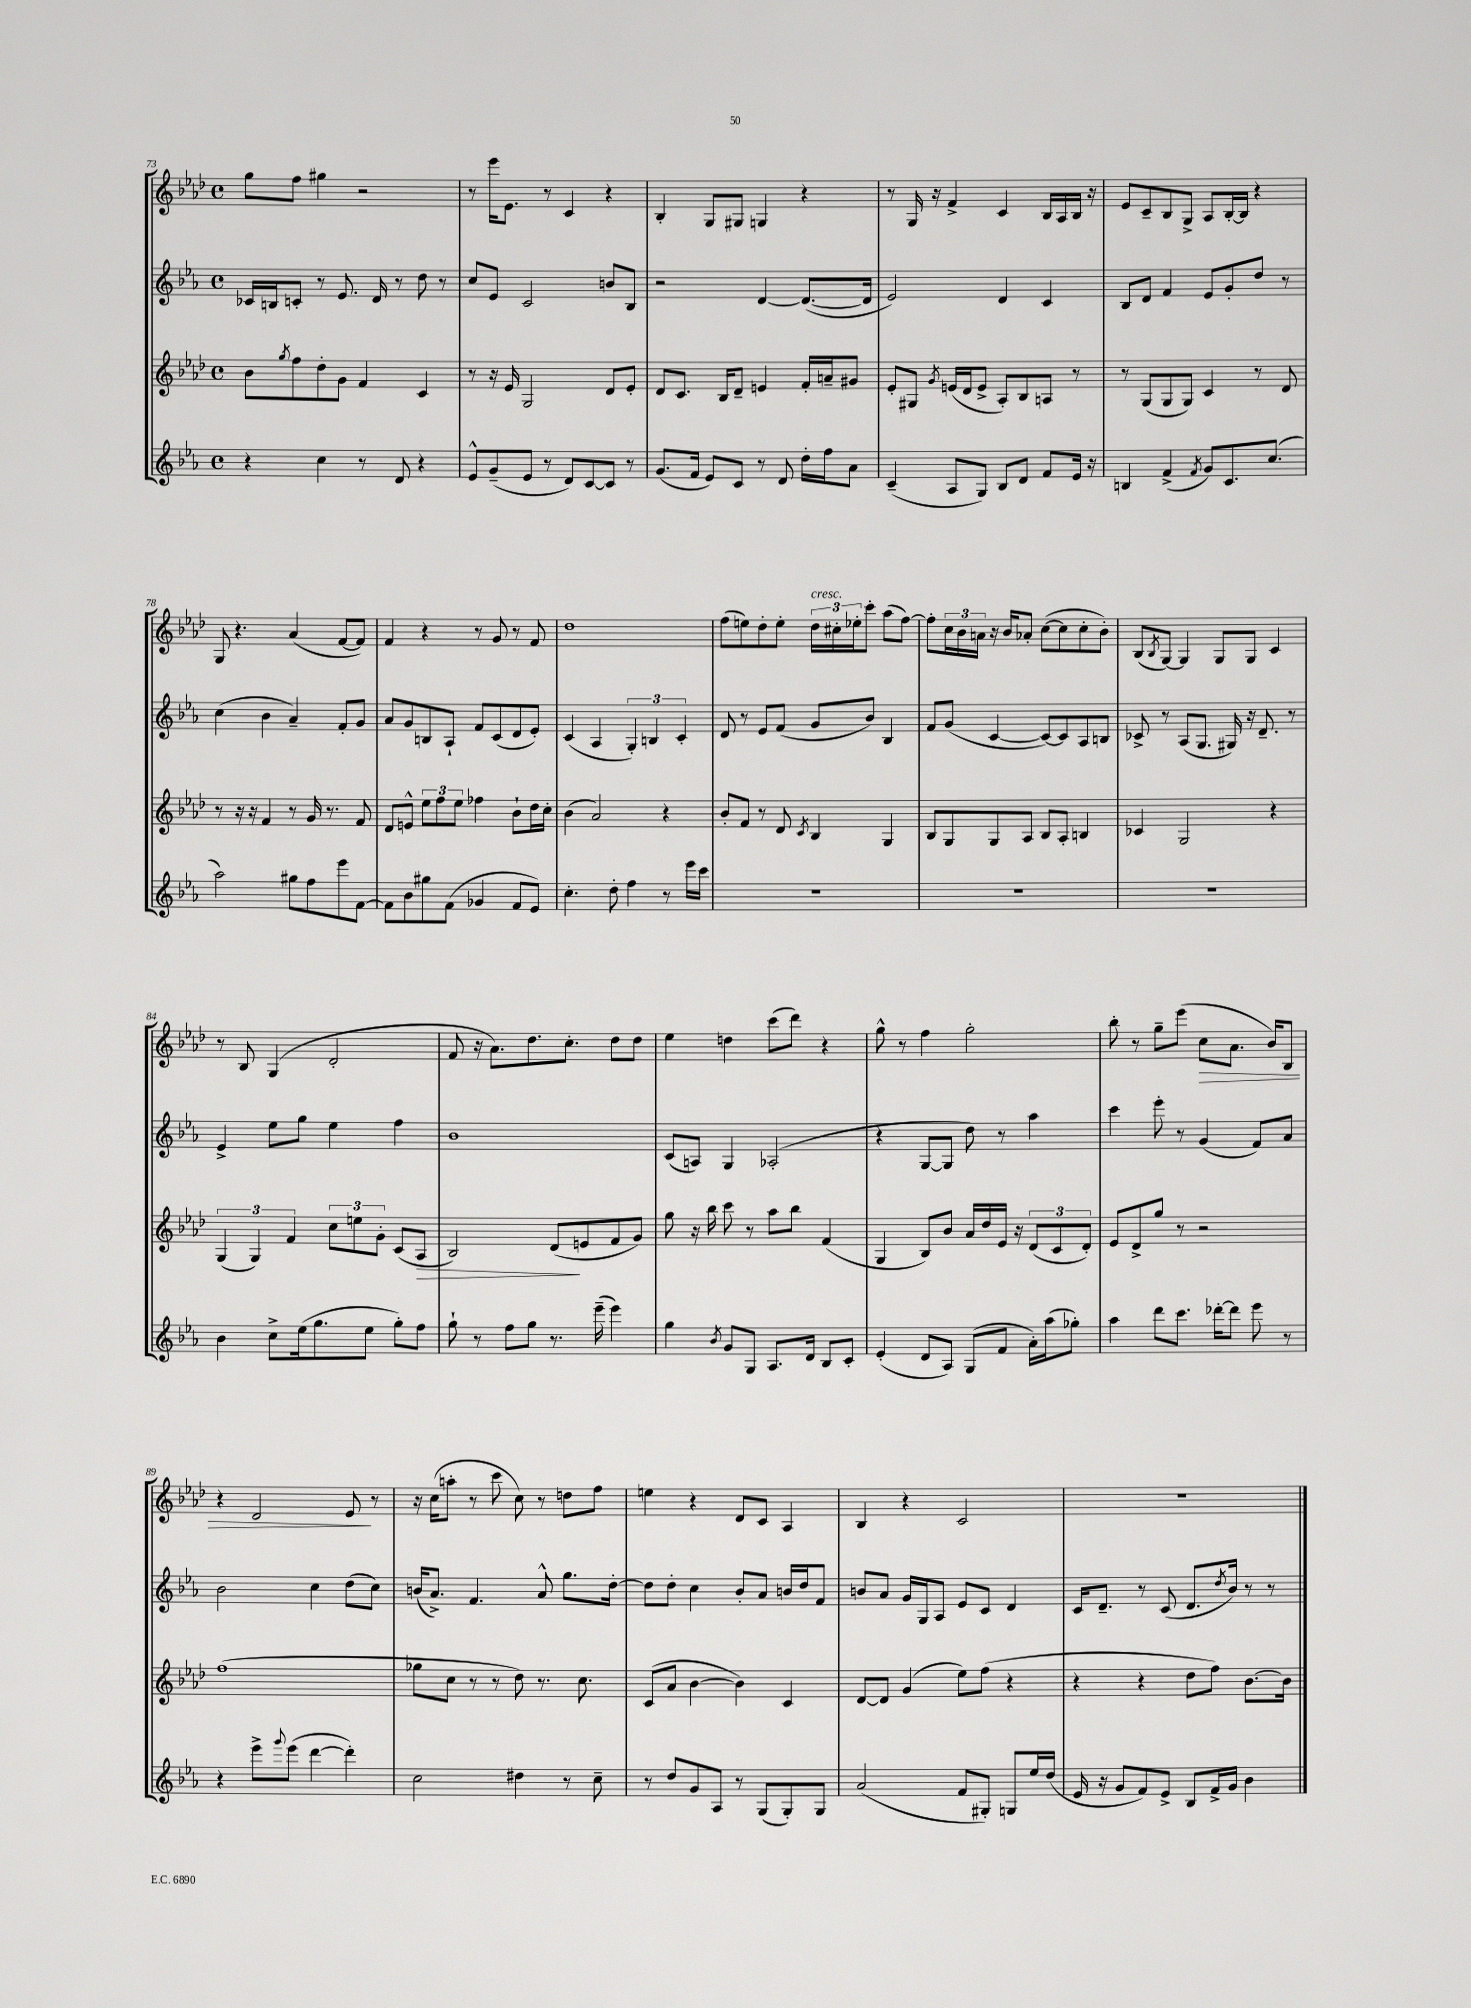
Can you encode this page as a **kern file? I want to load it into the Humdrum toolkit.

**kern	**kern	**dynam	**kern	**kern	**dynam
*part4	*part3	*part3	*part2	*part1	*part1
*staff4	*staff3	*staff3	*staff2	*staff1	*staff1
*clefG2	*clefG2	*	*clefG2	*clefG2	*
*k[b-e-a-]	*k[b-e-a-d-]	*	*k[b-e-a-]	*k[b-e-a-d-]	*
*M4/4	*M4/4	*	*M4/4	*M4/4	*
*met(c)	*met(c)	*	*met(c)	*met(c)	*
=73	=73	=73	=73	=73	=73
4r	8b-\L	.	16c-X/LL	8gg\L	.
.	.	.	16Bn/J	.	.
.	8qgg/	.	.	.	.
.	8ff\	.	8cn'/J	8ff\J	.
4cc\	8dd-'\	.	8r	4gg#X\	.
.	8g\J	.	8.e-/	.	.
8r	4f/	.	.	2r	.
.	.	.	16d/	.	.
8d/	.	.	8r	.	.
4r	4c/	.	8dd\	.	.
.	.	.	8r	.	.
=74	=74	=74	=74	=74	=74
8e-^^/L	8r	.	8cc/L	8r	.
(8g~/	16r	.	8e-/J	16eee-\KL	.
.	16e-/	.	.	8.e-\J	.
8e-/J	2G/	.	2c/	.	.
8r	.	.	.	8r	.
8d/L)	.	.	.	4c/	.
[8c/	.	.	.	.	.
8c/J]	8d-/L	.	8bn/L	4r	.
8r	8e-'/J	.	8B-/J	.	.
=75	=75	=75	=75	=75	=75
(8.g/L	8d-/L	.	2r	4B-'/	.
.	8.c/J	.	.	.	.
16f/Jk	.	.	.	.	.
8e-/L)	.	.	.	8G/L	.
.	16B-/KL	.	.	.	.
8c/J	8d-~/J	.	.	8G#X/J	.
8r	4en/	.	[4d/	4Gn/	.
8d/	.	.	.	.	.
16dd'\LL	16f'/LL	.	(8.d/L_	4r	.
16ff\J	16an~/J	.	.	.	.
8a-\J	8g#X/J	.	.	.	.
.	.	.	16d/Jk]	.	.
=76	=76	=76	=76	=76	=76
(4c~/	8e-'/L	.	2e-/)	8r	.
.	8G#X/J	.	.	16G/	.
.	.	.	.	16r	.
.	8qg/	.	.	.	.
8A-/L	(16en/LL	.	.	4f^/	.
.	16d-/J	.	.	.	.
8G/J)	8e^/J	.	.	.	.
8B-/L	8A-'/L)	.	4d/	4c/	.
8d/J	8B-/	.	.	.	.
8f/L	8An/J	.	4c/	16B-/LL	.
.	.	.	.	16A-/	.
16e-/Jk	8r	.	.	16B-/JJ	.
16r	.	.	.	16r	.
=77	=77	=77	=77	=77	=77
4Bn/	8r	.	8B-/L	8e-/L	.
.	(8G/L	.	8d/J	8c~/	.
(4f^/	8G/	.	4f/	8B-/	.
.	8G/J)	.	.	8G^/J	.
8qf/	.	.	.	.	.
8g/L)	4c/	.	8e-/L	8A-/L	.
8.c/	.	.	8g'/	[16B-'/L	.
.	.	.	.	16B-/JJ]	.
.	8r	.	8dd/J	4r	.
(8.cc/J	.	.	.	.	.
.	8d-/	.	8r	.	.
!!LO:LB:g=z
=78	=78	=78	=78	=78	=78
2aa-\)	8r	.	(4cc\	8G/	.
.	16r	.	.	4.r	.
.	16r	.	.	.	.
.	4f/	.	4b-\	.	.
8gg#X\L	8r	.	4a-~/)	(4a-/	.
8ff\	16g/	.	.	.	.
.	8.r	.	.	.	.
8eee-\	.	.	8f'/L	[8f/L	.
[8f\J	8f/	.	8g/J	8f/J])	.
=79	=79	=79	=79	=79	=79
8f\L]	8d-/L	.	8a-/L	4f/	.
8b-\	8en^^/J	.	8g/	.	.
8gg#X\	12ee-\L	.	8Bn/	4r	.
.	12ff\	.	.	.	.
(8f\J	.	.	8A-`/J	.	.
.	12ee-\J	.	.	.	.
4g-X/	4ff-X\	.	8f/L	8r	.
.	.	.	(8c/	8g/	.
8f/L	8b-`\L	.	8d/	8r	.
8e-/J)	16dd-\L	.	8e-'/J)	8f/	.
.	16cc'\JJ	.	.	.	.
=80	=80	=80	=80	=80	=80
4.cc'\	(4b-\	.	(4c/	1dd-	.
.	2a-/)	.	4A-/	.	.
8dd'\	.	.	.	.	.
4ff\	.	.	6G'/)	.	.
.	.	.	6Bn/	.	.
8r	4r	.	.	.	.
.	.	.	6c'/	.	.
16eee-\LL	.	.	.	.	.
16ccc\JJ	.	.	.	.	.
=81	=81	=81	=81	=81	=81
1r	8b-'/L	.	8d/	(8ff\L	.
.	8f/J	.	8r	8een\)	.
.	8r	.	8e-/L	8dd-'\	.
.	8d-/	.	(8f/J	8ee'\J	.
.	8qc/	.	.	.	.
!	!	!	!	!LO:TX:a:i:t=cresc.	!
.	4B-/	.	8g/L	24dd-\LL	.
.	.	.	.	24cc#X'\	.
.	.	.	.	24ee-X'\J	.
.	.	.	8b-/J)	8ccc'\J	.
.	4G/	.	4B-/	(8aa-\L	.
.	.	.	.	[8ff\J)	.
=82	=82	=82	=82	=82	=82
1r	8B-/L	.	8f/L	8ff'\L]	.
.	8G/	.	(8g/J	24cc\L	.
.	.	.	.	24b-\	.
.	.	.	.	24an\JJ	.
.	8G/	.	[4c/	16r	.
.	.	.	.	16b-/KL	.
.	8A-/J	.	.	8a-X'/J	.
.	8B-/L	.	8c/L_)	([8cc\L	.
.	8A-'/J	.	8c/]	8cc\]	.
.	4Bn/	.	8A-/	8cc'\	.
.	.	.	8Bn/J	8b-'\J)	.
=83	=83	=83	=83	=83	=83
1r	4c-X/	.	8c-X^/	(8B-/L	.
.	.	.	.	8qB-/	.
.	.	.	8r	[8G/J)	.
.	2G/	.	(8A-/L	4G/]	.
.	.	.	8.G/J	.	.
.	.	.	.	8G/L	.
.	.	.	16G#X/)	.	.
.	.	.	16r	8G/J	.
.	.	.	8.d~/	.	.
.	4r	.	.	4c/	.
.	.	.	8r	.	.
!!LO:LB:g=z
=84	=84	=84	=84	=84	=84
4b-\	(6G/	.	4e-^/	8r	.
.	.	.	.	8B-/	.
.	6G/)	.	.	.	.
8cc^\L	.	.	8ee-\L	(4G/	.
.	6f/	.	.	.	.
(16ee-\k	.	.	8gg\J	.	.
8.gg\	.	.	.	.	.
.	12cc\L	.	4ee-\	2d-'/	.
.	12een\	.	.	.	.
8ee-\J	.	.	.	.	.
.	12g'\J	.	.	.	.
8gg'\L)	(8c/L	.	4ff\	.	.
!	!	!LO:HP:b	!	!	!
8ff\J	8A-/J	>	.	.	.
=85	=85	=85	=85	=85	=85
8gg`\	2B-/)	.	1b-	8f/	.
8r	.	.	.	16r	.
.	.	.	.	8.a-\L)	.
8ff\L	.	.	.	.	.
8gg\J	.	.	.	8.dd-\	.
8.r	(8d-/L	.	.	.	.
.	.	.	.	8.cc'\J	.
.	8en/	]	.	.	.
(16eee-~\	.	.	.	.	.
4eee-\)	8f/	.	.	8dd-\L	.
.	8g/J)	.	.	8dd-\J	.
=86	=86	=86	=86	=86	=86
4gg\	8gg\	.	(8c/L	4ee-\	.
.	16r	.	8An/J)	.	.
.	16bb-\	.	.	.	.
8qb-/	.	.	.	.	.
8g/L	8ccc\	.	4G/	4ddn\	.
8G/J	8r	.	.	.	.
8.A-/L	8aa-\L	.	(2A-X'/	(8ccc\L	.
.	8bb-\J	.	.	8ddd-\J)	.
16d/Jk	.	.	.	.	.
8B-/L	(4f/	.	.	4r	.
8c'/J	.	.	.	.	.
=87	=87	=87	=87	=87	=87
(4e-'/	4G/	.	4r	8gg^^\	.
.	.	.	.	8r	.
8d/L	8B-/L)	.	[8G/L	4ff\	.
8A-/J)	8b-/J	.	8G/J]	.	.
(8G/L	16a-/LL	.	8dd\)	2gg'\	.
.	16dd-/	.	.	.	.
8f/J	16e-/JJ	.	8r	.	.
.	16r	.	.	.	.
16a-'\LL)	(12d-/L	.	4aa-\	.	.
(16aa-\J	.	.	.	.	.
.	12c/	.	.	.	.
8gg-X'\J)	.	.	.	.	.
.	12d-'/J)	.	.	.	.
=88	=88	=88	=88	=88	=88
4aa-\	8e-/L	.	4ccc\	8bb-'\	.
.	8d-^/	.	.	8r	.
8ddd\L	8gg/J	.	8eee-'\	8gg~\L	.
8.ccc\J	8r	.	8r	(8eee-\J	.
!	!	!	!	!	!LO:HP:b
.	2r	.	(4g/	8cc\L	>
[16ddd-X'\KL	.	.	.	.	.
8ddd-\J]	.	.	.	8.a-\J	.
8eee-\	.	.	8f/L)	.	.
.	.	.	.	16b-/KL)	.
8r	.	.	8a-/J	8B-/J	.
!!LO:LB:g=z
=89	=89	=89	=89	=89	=89
4r	(1ff	.	2b-\	4r	.
8eee-^\L	.	.	.	2d-/	.
8qqggg/	.	.	.	.	.
(8eee-\J	.	.	.	.	.
[4ddd\	.	.	4cc\	.	.
4ddd'\])	.	.	(8dd\L	8e-/	.
.	.	.	8cc\J)	8r	]
=90	=90	=90	=90	=90	=90
2cc\	8gg-X\L	.	(16bn/KL	16r	.
.	.	.	8.a-^/J)	(16cc\KL	.
.	8cc\J	.	.	8aan'\J	.
.	8r	.	4.f/	8r	.
.	8r	.	.	8ccc\	.
4dd#X\	8dd-\)	.	.	8cc\)	.
.	8.r	.	8a-^^/	8r	.
8r	.	.	8.gg\L	8ddn\L	.
.	8.cc\	.	.	.	.
8cc~\	.	.	.	8ff\J	.
.	.	.	[16dd'\Jk	.	.
=91	=91	=91	=91	=91	=91
8r	(8c/L	.	8dd\L]	4een\	.
8dd/L	8a-/J	.	8dd'\J	.	.
8g/	[4b-\	.	4cc\	4r	.
8A-/J	.	.	.	.	.
8r	4b-\])	.	8b-'/L	8d-/L	.
(8G/L	.	.	8a-/J	8c/J	.
8G'/)	4c/	.	16bn/LL	4A-/	.
.	.	.	16dd/J	.	.
8G/J	.	.	8f/J	.	.
=92	=92	=92	=92	=92	=92
(2a-/	[8d-/L	.	8bn/L	4B-/	.
.	8d-/J]	.	8a-/J	.	.
.	(4g/	.	16g/LL	4r	.
.	.	.	16G/J	.	.
.	.	.	8A-/J	.	.
8f/L	8ee-\L)	.	8e-/L	2c/	.
8G#X'/J)	(8ff\J	.	8c/J	.	.
8Gn/L	4r	.	4d/	.	.
16ee-/L	.	.	.	.	.
(16dd/JJ	.	.	.	.	.
=93	=93	=93	=93	=93	=93
16e-/	4r	.	16c/KL	1r	.
16r	.	.	8.d~/J	.	.
8g/L	.	.	.	.	.
8f/)	4r	.	8r	.	.
8e-^/J	.	.	(8c/	.	.
8B-/L	8dd-\L	.	8.d/L	.	.
16f^/L	8ff\J)	.	.	.	.
.	.	.	8qdd/	.	.
16g/JJ	.	.	16b-/Jk)	.	.
4b-\	[8.b-\L	.	8r	.	.
.	.	.	8r	.	.
.	16b-\Jk]	.	.	.	.
==	==	==	==	==	==
*-	*-	*-	*-	*-	*-
